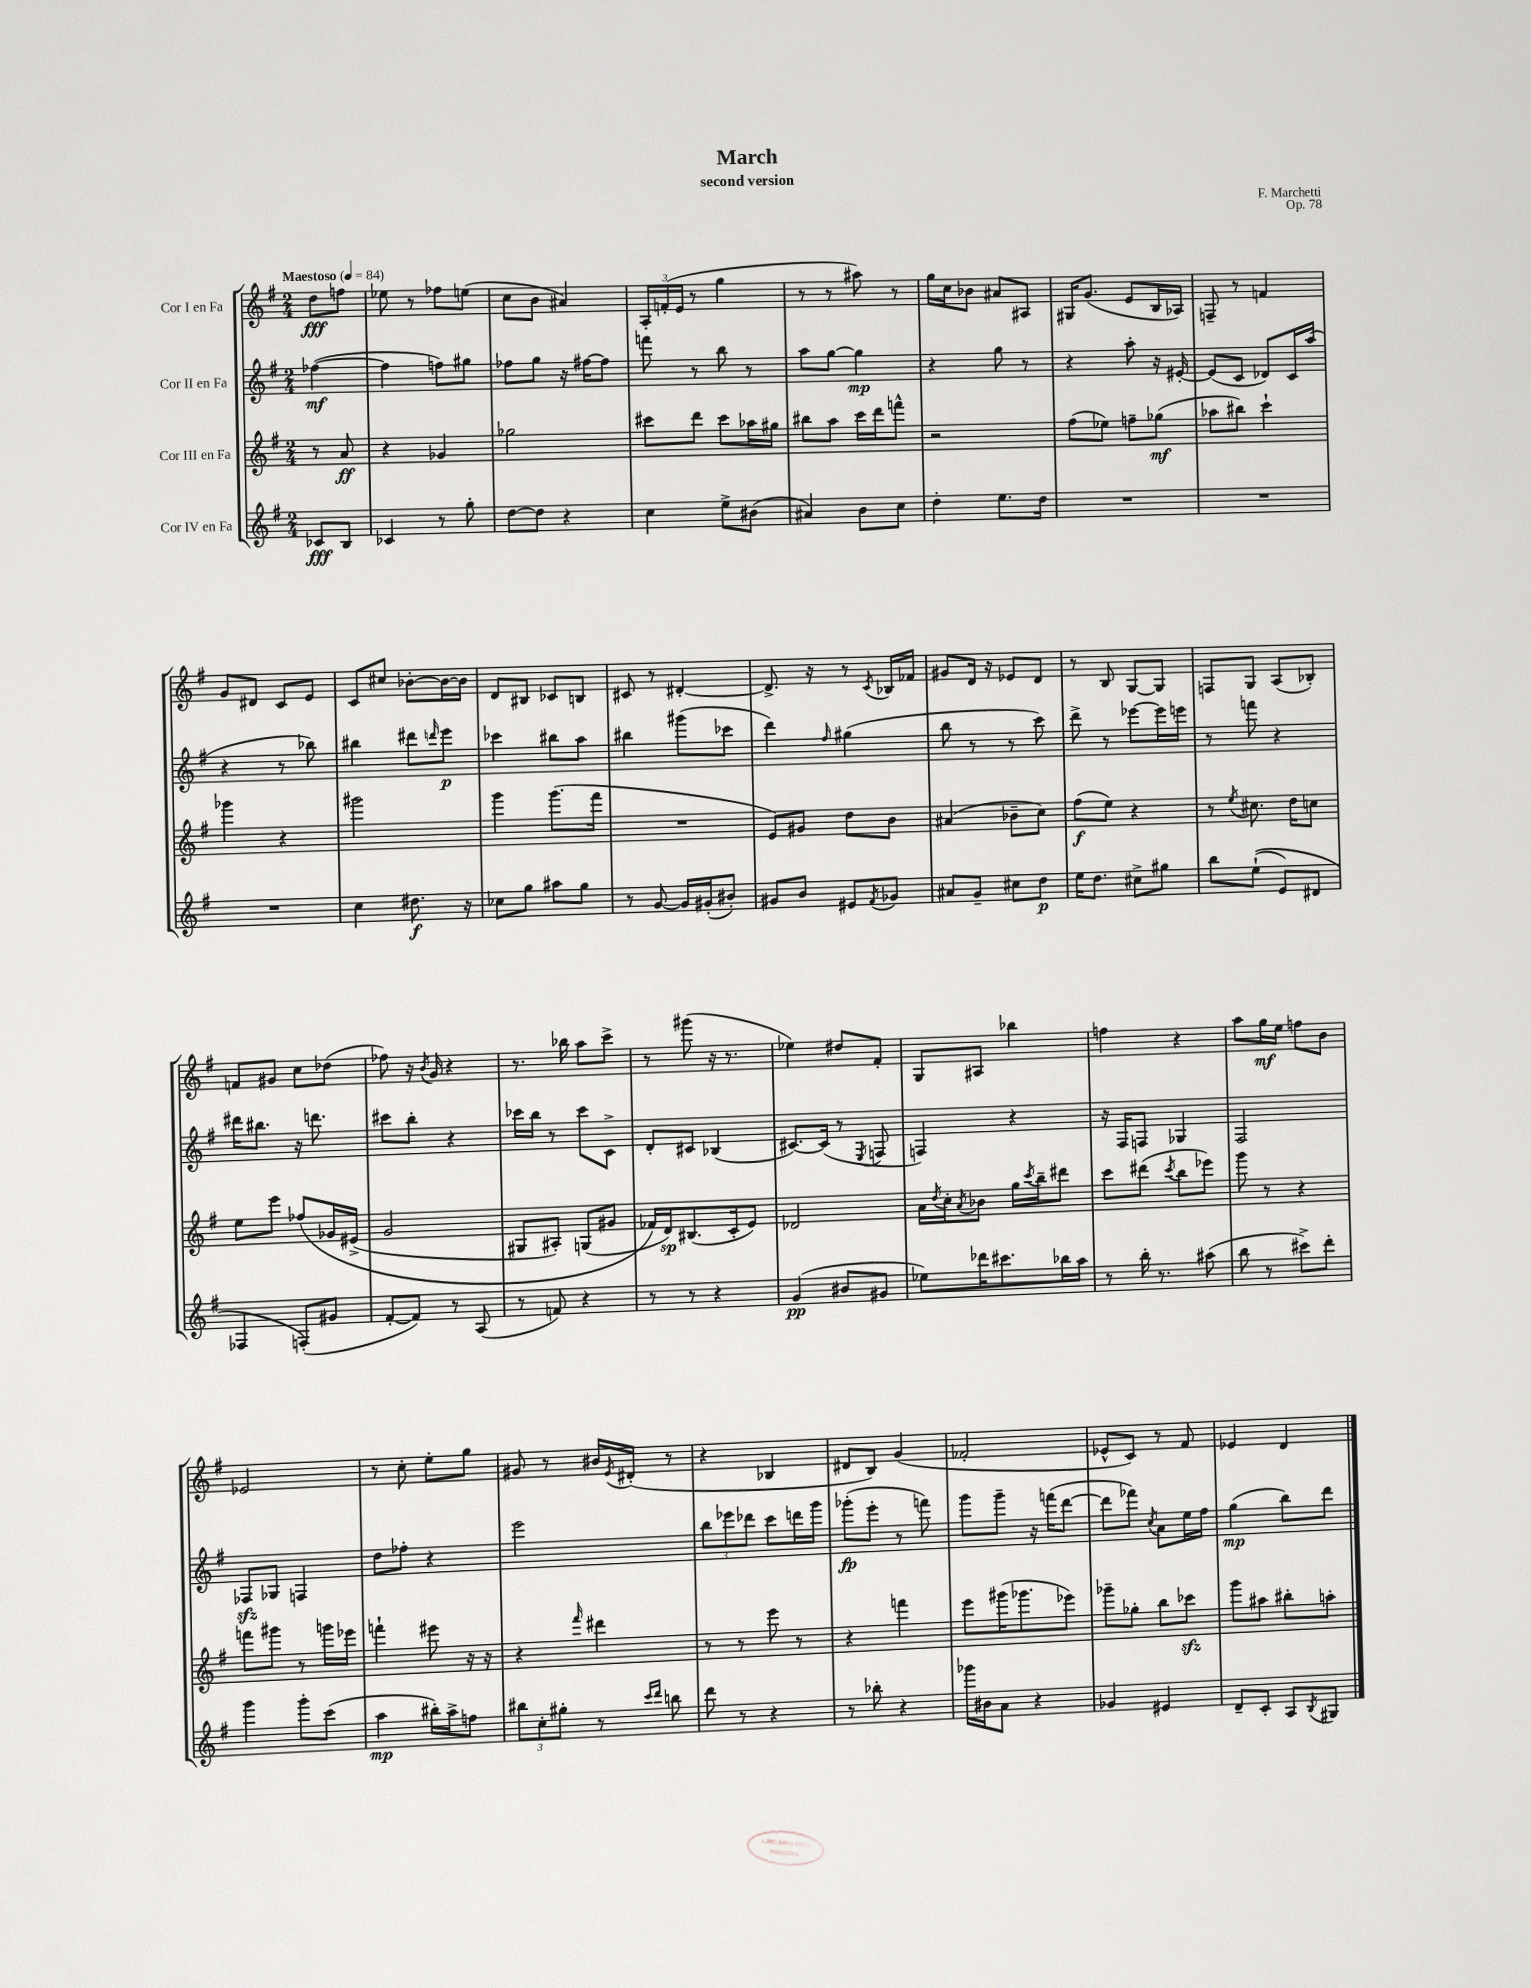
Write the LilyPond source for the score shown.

\header { title = "March" composer = "F. Marchetti" subtitle = "second version" opus = "Op. 78" }
<<
\new StaffGroup <<
\new Staff = "s0" \with { instrumentName = "Cor I en Fa" } {
    \clef treble \key g \major \numericTimeSignature \time 2/4 \partial 4 \tempo "Maestoso" 4 = 84
    d''8\fff f''8 |
    ees''8 r8 fes''8 e''8( |
    c''8 b'8 ais'4) |
    \tuplet 3/2 { a16-. f'16-.( e'16 } r8 g''4 |
    r8 r8 ais''8) r8 |
    g''16 c''16 bes'8 ais'8 ais8 |
    gis16 g'8.( e'8 b16 aes16) |
    f8-- r8 f'4 |
    g'8 dis'8 c'8 e'8 |
    c'8 cis''8 bes'8~-. bes'16~ bes'16 |
    d'8 bis8 ces'8 b8 |
    cis'8 r8 dis'4~-. |
    dis'8.-> r16 r8 \acciaccatura { c'8 } bes16 fes'16 |
    gis'8 d'16 r16 ees'8 d'8 |
    r8 b8 g8~ g8 |
    f8 g8 a8( bes8-.) |
    f'8 gis'8 c''8 des''8( |
    fes''8) r16 \acciaccatura { b'8 } g'16 r4 |
    r8. bes''16 a''8 c'''8-> |
    r8 gis'''8( r16 r8. |
    ees''4) dis''8 fis'8-. |
    g8 ais8 bes''4 |
    f''4 r4 |
    a''8 g''16\mf e''16 f''8 b'8 |
    ees'2 |
    r8 c''8-. e''8-. g''8 |
    gis'8 r8 bis'16 \acciaccatura { e'8 } dis'16-.( r8 |
    r4 bes4 |
    dis'8 b8) g'4( |
    fes'2-. |
    ees'8-^ c'8) r8 fis'8 |
    ees'4 d'4 \bar "|." |
}
\new Staff = "s1" \with { instrumentName = "Cor II en Fa" } {
    \clef treble \key g \major \numericTimeSignature \time 2/4 \partial 4
    fes''4~\mf( |
    fes''4 f''8) gis''8 |
    fes''8 g''8 r16 fis''16~ fis''8 |
    f'''8 r8 b''8 r8 |
    a''8 g''8~ g''4\mp |
    r4 g''8 r8 |
    r4 a''8-. r16 eis'16~-. |
    eis'8( c'8 des'8) c'16 a''16( |
    r4 r8 bes''8) |
    bis''4 dis'''8 \grace { d'''16 } e'''8\p |
    ces'''4 bis''8 a''8 |
    bis''4 gis'''8( ces'''8 |
    d'''4) \grace { fis''16 } gis''4( |
    b''8 r8 r8 c'''8) |
    d'''8-> r8 ees'''8~ ees'''16 e'''16 |
    r8 f'''8 r4 |
    dis'''16 bis''8. r16 d'''8. |
    cis'''8 b''8-. r4 |
    ces'''16 b''16 r8 ces'''8 c'8-> |
    d'8-. cis'8 bes4( |
    cis'8.~) cis'16( r8 \acciaccatura { e8 } f8 |
    f4) r4 |
    r16 fis16 f8 ges4 |
    fis2 |
    fes8\sfz ges8 f4 |
    d''8 fes''8-. r4 |
    e'''2 |
    \tuplet 3/2 { b''8 ees'''8 des'''8 } c'''8 d'''16 g'''16 |
    ges'''8-.\fp( e'''8-. r8 f'''8) |
    g'''8 g'''8-- r16 f'''16( d'''8~ |
    d'''8 fes'''8) \acciaccatura { c''8 } a'8 e''16 fis''16 |
    g''4\mp( b''8) d'''8 \bar "|." |
}
\new Staff = "s2" \with { instrumentName = "Cor III en Fa" } {
    \clef treble \key g \major \numericTimeSignature \time 2/4 \partial 4
    r8 a'8\ff |
    r4 ges'4 |
    ges''2 |
    cis'''8 d'''8 cis'''8 aes''16 gis''16 |
    bis''8 a''8 c'''16 d'''16 f'''8-^ |
    r2 |
    fis''8( ees''8) f''8-- ges''8\mf( |
    aes''8 bis''8) c'''4-! |
    ges'''4 r4 |
    gis'''2 |
    g'''4 g'''8.( fis'''16 |
    R2 |
    e'8) gis'8 d''8 b'8 |
    ais'4( bes'8-- c''8) |
    fis''8\f( e''8) r4 |
    r8 \acciaccatura { e''8 } cis''8. d''16 c''8 |
    e''8 e'''8 fes''8\( ges'16 eis'16->( |
    g'2 |
    gis8 ais8-.) g8( gis'8 |
    fes'16\) d'16\sp) bis8.( c'16-. e'8) |
    des'2 |
    a'16 \acciaccatura { d''8 } c''16-. \acciaccatura { a'8 } bes'8 g''16 \acciaccatura { c'''8 } b''16-- dis'''8 |
    c'''8 dis'''8( \acciaccatura { c'''8 } b''8 ees'''8) |
    g'''8 r8 r4 |
    f'''8 gis'''8 r8 g'''16 ees'''16 |
    f'''4-! eis'''8 r16 r16 |
    r4 \grace { fis'''16 } dis'''4 |
    r8 r8 e'''8 r8 |
    r4 f'''4 |
    e'''8 gis'''16( ges'''8. ees'''8) |
    ges'''8-- ges''8-. b''8 ces'''8\sfz |
    g'''8 ais''8 bis''8-. a''8-. \bar "|." |
}
\new Staff = "s3" \with { instrumentName = "Cor IV en Fa" } {
    \clef treble \key g \major \numericTimeSignature \time 2/4 \partial 4
    ces'8\fff b8 |
    ces'4 r8 g''8-. |
    d''8~ d''8 r4 |
    c''4 e''8-> bis'8( |
    ais'4) b'8 c''8 |
    d''4-. e''8. d''16 |
    R2 |
    R2 |
    R2 |
    c''4 dis''8.\f r16 |
    ces''8 g''8 ais''8 g''8 |
    r8 g'8~ g'16 gis'16-.( bis'8-.) |
    gis'8 b'8 eis'8 \acciaccatura { fis'8 } ges'8 |
    ais'8 g'8-- cis''8 d''8\p |
    e''16 d''8. cis''8-> gis''8 |
    b''8 e''8-!(\( e'8) dis'8 |
    fes4 f8-.(\) gis'8 |
    fis'8~-. fis'8) r8 a8( |
    r8 f'8) r4 |
    r8 r8 r4 |
    g'4\pp( bis'8 gis'8 |
    ees''8) des'''16 cis'''8. bes''16 a''16 |
    r8 b''16-. r8. ais''8( |
    b''8 r8 cis'''8->) d'''8-. |
    g'''4 g'''8-. c'''8( |
    a''4\mp bis''16-.) a''16-> f''8 |
    \tuplet 3/2 { bis''8 c''8-. gis''8-. } r8 \grace { c'''16 d'''16 } b''8 |
    d'''8 r8 r4 |
    r8 bes''8-. r4 |
    ges'''16 bis'16 a'8 r4 |
    ges'4 eis'4 |
    d'8-- c'8-. a8 \acciaccatura { b8 } gis8 \bar "|." |
}
>>
>>
\layout { \context { \Score \remove "Bar_number_engraver" } }
